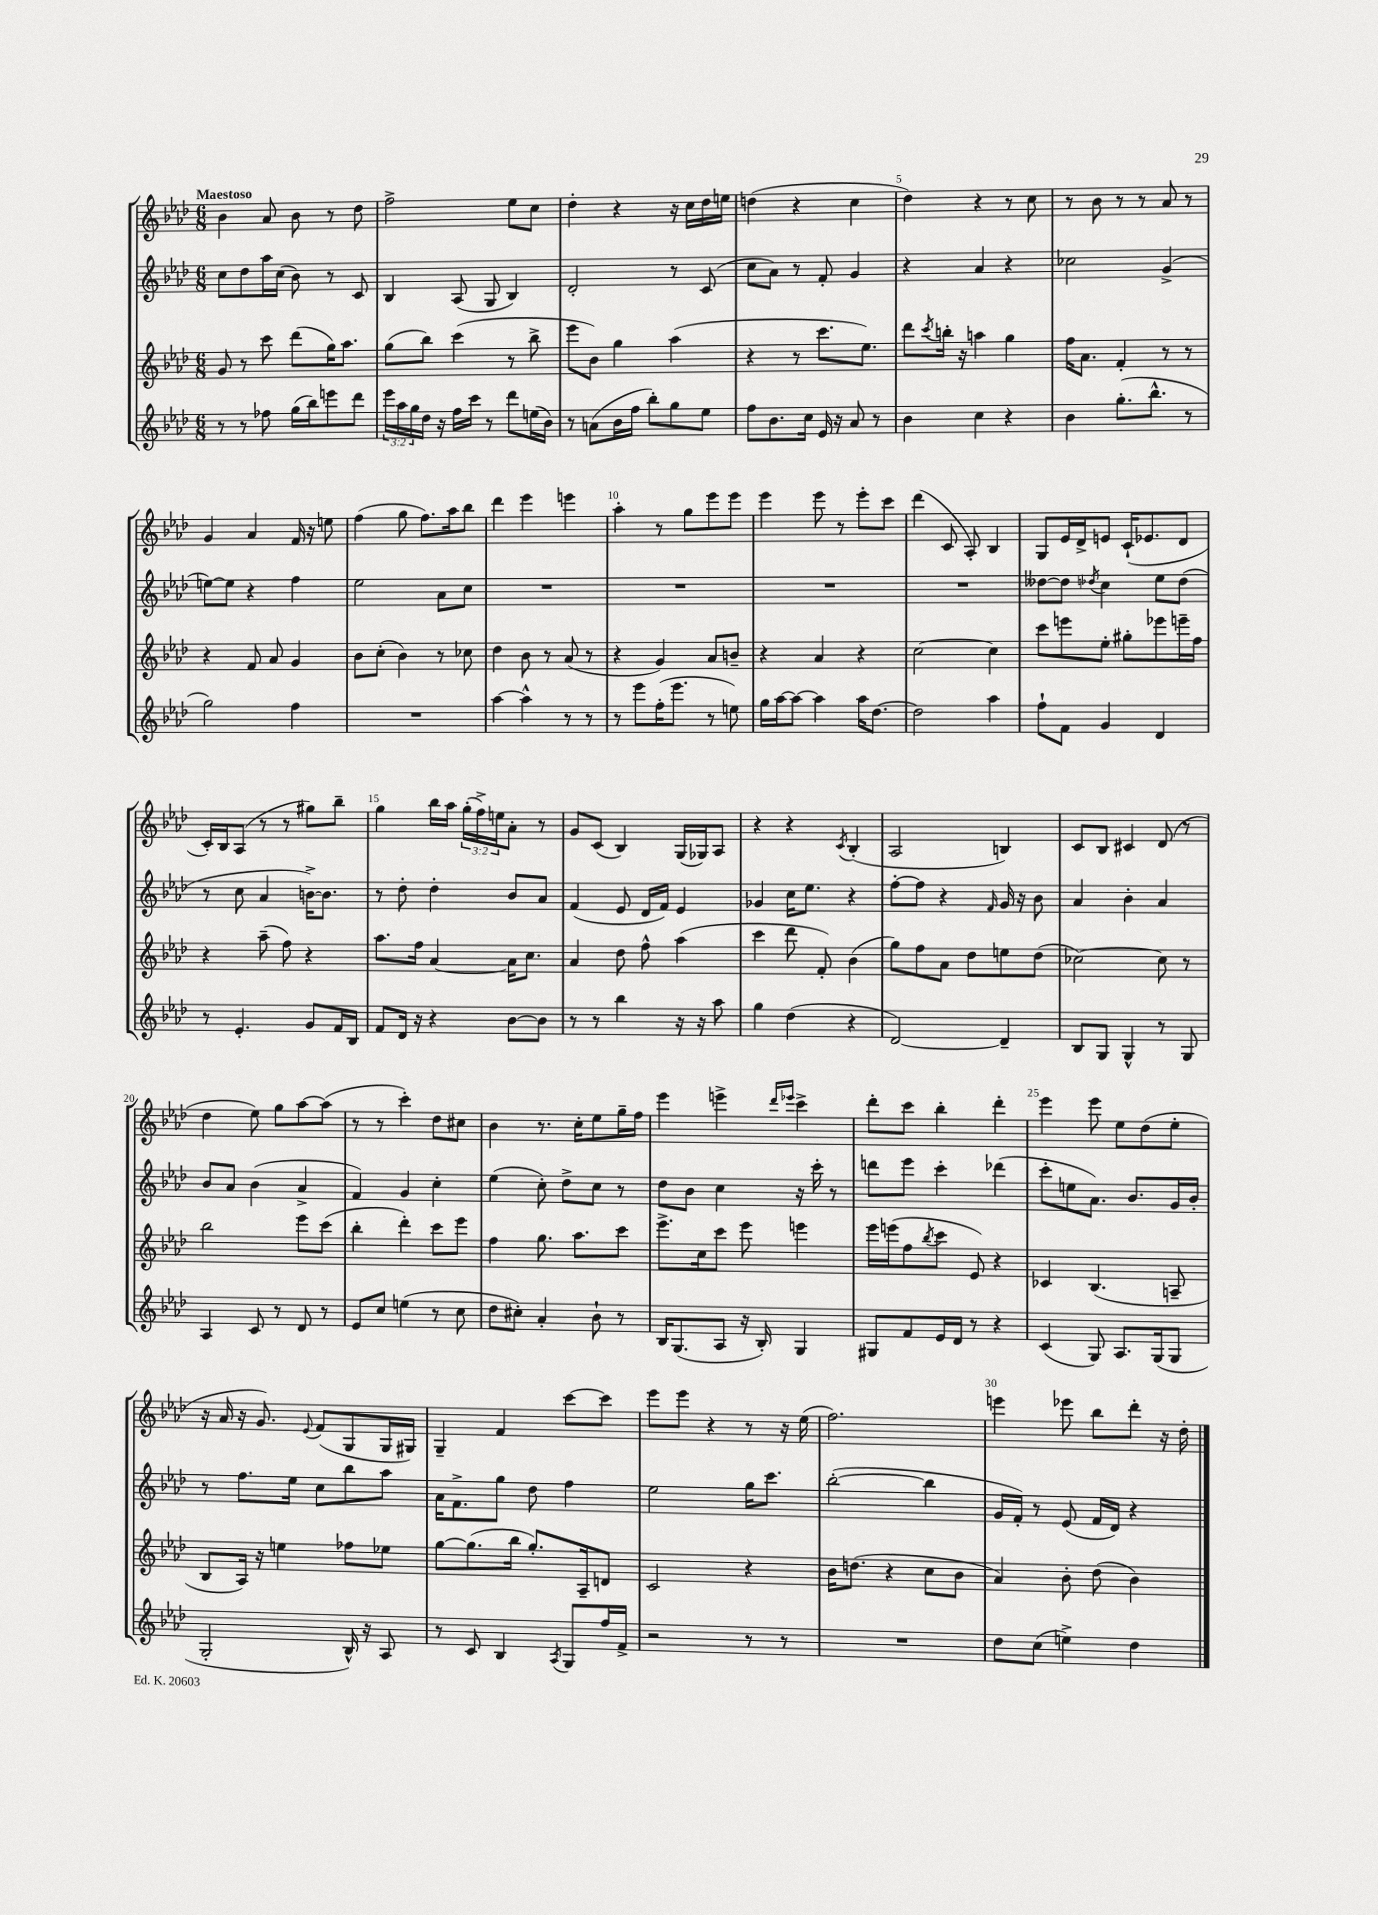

**kern	**kern	**kern	**kern
*staff4	*staff3	*staff2	*staff1
*clefG2	*clefG2	*clefG2	*clefG2
*k[b-e-a-d-]	*k[b-e-a-d-]	*k[b-e-a-d-]	*k[b-e-a-d-]
*M6/8	*M6/8	*M6/8	*M6/8
8r	8g	8cc	4b-
8r	8r	8dd-	.
8ff-	8ccc	16aa-	8a-
.	.	(16cc	.
(16gg	(8ddd-	8b-)	8b-
16bb-)	.	.	.
8eee	16gg)	8r	8r
.	8.aa-	.	.
8ddd-	.	8c	8dd-
=	=	=	=
24eee-	(8gg	4B-	2ff^
24aa-	.	.	.
24gg	.	.	.
16dd-	8bb-)	.	.
16r	.	.	.
16ff	(4ccc	(8A-	.
16ccc	.	.	.
8r	.	8G	.
8ddd-	8r	4B-)	8ee-
(16ee	8bb-^	.	8cc
16b-)	.	.	.
=	=	=	=
8r	8eee-	2d-'	4dd-'
(8a	8b-)	.	.
16b-	4gg	.	4r
16ff	.	.	.
8bb-')	.	.	.
8gg	(4aa-	8r	16r
.	.	.	16cc
8ee-	.	(8c	16dd-
.	.	.	16ee
=	=	=	=
8ff	4r	8cc	(4dd
8.b-	.	8a-)	.
.	8r	8r	4r
16cc	.	.	.
16e-	8.ccc	8f'	.
16r	.	.	.
8a-	.	4g	4cc
.	8.ee-)	.	.
8r	.	.	.
=	=	=	=
4b-	8ddd-	4r	4dd-)
.	8qccc	.	.
.	16bb'	.	.
.	16r	.	.
4cc	4aa	4a-	4r
4r	4gg	4r	8r
.	.	.	8cc
=	=	=	=
4b-	16ff	2cc-	8r
.	8.a-	.	.
.	.	.	8b-
(8.gg'	4f'	.	8r
.	.	.	8r
8.bb-^^	.	.	.
.	8r	(4g^	8a-
8r	8r	.	8r
=	=	=	=
2gg)	4r	[8ee)	4g
.	.	8ee]	.
.	8f	4r	4a-
.	8a-	.	.
4ff	4g	4ff	16f
.	.	.	16r
.	.	.	8ee
=	=	=	=
2.r	8b-	2ee-	(4ff
.	(8cc'	.	.
.	4b-)	.	8gg
.	.	.	8.ff)
.	8r	8a-	.
.	.	.	16aa-
.	8cc-	8cc	8bb-
=	=	=	=
[4aa-	4dd-	2.r	4ddd-
4aa-^^]	8b-	.	4eee-
.	8r	.	.
8r	(8a-	.	4eee
8r	8r	.	.
=	=	=	=
8r	4r	2.r	4aa-'
8eee-	.	.	.
(16ff'	4g)	.	8r
8.eee-	.	.	.
.	.	.	8gg
8r	8a-	.	8eee-
8ee)	8b~	.	8eee-
=	=	=	=
16gg	4r	2.r	4eee-
[16aa-	.	.	.
8aa-_	.	.	.
4aa-]	4a-	.	8eee-
.	.	.	8r
16aa-	4r	.	8eee-'
[8.dd-	.	.	.
.	.	.	8ccc
=	=	=	=
2dd-]	[2cc	2.r	(4ddd-
.	.	.	8c
.	.	.	8A-')
4aa-	4cc]	.	4B-
=	=	=	=
8ff`	8ccc	[8dd--	8G
8f	8eee	8dd--]	16e-
.	.	.	16d-^
.	.	8qdd-	.
4g	8ee-'	4cc	8e
.	8gg#'	.	(16c`
.	.	.	8.e-
4d-	8eee-	8ee-	.
.	16eee~	(8dd-	8d-
.	16ff	.	.
=	=	=	=
8r	4r	8r	16c')
.	.	.	16B-
4.e-'	.	8cc	(8A-
.	(8aa-~	4a-	8r
.	8ff)	.	8r
8g	4r	[16b^)	8gg#)
.	.	8.b]	.
16f	.	.	8bb-~
16B-	.	.	.
=	=	=	=
8f	8.aa-	8r	4gg
16d-	.	8dd-'	.
16r	16ff	.	.
4r	[4a-	4dd-'	16bb-
.	.	.	16aa-
.	.	.	(24gg'
.	.	.	24ff^)
.	.	.	24ee
[8b-	16a-]	8b-	8a-'
.	8.cc	.	.
8b-]	.	8a-	8r
=	=	=	=
8r	4a-	(4f	8g
8r	.	.	(8c
4bb-	8dd-	8e-	4B-)
.	8ff^^	16d-	.
.	.	16f)	.
16r	(4aa-	4e-	(16G
16r	.	.	16G-)
8aa-	.	.	8A-
=	=	=	=
4gg	4ccc	4g-	4r
(4dd-	8ddd-	16cc	4r
.	.	8.ee-	.
.	8f')	.	.
.	.	.	8qc
4r	(4b-	4r	(4B-'
=	=	=	=
[2d-)	8gg)	[8ff'	2A-
.	8ff	8ff]	.
.	8a-	4r	.
.	8dd-	.	.
.	.	16qqf	.
4d-~]	8ee	16g	4B)
.	.	16r	.
.	(8dd-	8b-	.
=	=	=	=
8B-	[2cc-)	4a-	8c
8G	.	.	8B-
4G^^	.	4b-'	4c#
8r	8cc-]	4a-	(8d-
8G	8r	.	8r
=	=	=	=
4A-	2bb-	8b-	4dd-
.	.	8a-	.
8c	.	(4b-	8ee-)
8r	.	.	8gg
8d-	8eee-	4a-^	[8aa-
8r	(8ccc	.	(8aa-]
=	=	=	=
8e-	4bb-'	4f)	8r
8cc	.	.	8r
(4ee	4ddd-')	4g	4ccc')
8r	8ccc	4cc'	8dd-
8cc	8eee-	.	8cc#
=	=	=	=
8dd-	4ff	(4ee-	4b-
8cc#')	.	.	.
4a-'	8.gg	8cc')	8.r
.	.	8dd-^	.
.	8.aa-	.	16cc'
8b-`	.	8cc	8ee-
8r	8ccc	8r	16gg~
.	.	.	16ff
=	=	=	=
16B-	8.eee-^	8dd-	4eee-
(8.G	.	.	.
.	.	8b-	.
.	16cc	.	.
8A-	8ccc	4cc	4eee^
16r	8eee-	.	.
16B-')	.	.	.
.	.	.	16qqddd-
.	.	.	16qqeee-
4G	4eee	16r	4ccc^
.	.	16ccc'	.
.	.	8r	.
=	=	=	=
8G#	16eee-	8ddd	8ddd-'
.	(16eee	.	.
8f	8ff	8eee-	8ccc
.	8qbb-	.	.
16e-	8ccc	4ccc'	4bb-'
16d-	.	.	.
8r	8e-)	.	.
4r	4r	(4ddd-	4ddd-'
=	=	=	=
(4c	4c-	8ccc'	4eee-
.	.	8ee	.
8G)	(4.B-	8.a-)	8eee-
8.A-	.	.	8ee-
.	.	8.b-	.
.	.	.	(8dd-
(16G	.	.	.
8G	8A~	16g	8ee-'
.	.	16b-'	.
=	=	=	=
2G'	8B-	8r	16r
.	.	.	16a-
.	16A-)	8.ff	16r
.	16r	.	8.g)
.	4ee	.	.
.	.	16ee-	.
.	.	.	8qqe-
.	.	8cc	(8f
16B-^^)	8ff-	8bb-	8G
16r	.	.	.
8A-	8ee-	8aa-	16G
.	.	.	16G#)
=	=	=	=
8r	[8gg	16a-	4G~
.	.	8.f^	.
8c	(8.gg]	.	.
4B-	.	8gg	4f
.	16bb-	.	.
.	8.gg')	8dd-	.
8qA-	.	.	.
8G	.	4ff	[8ccc
.	16A-~	.	.
16ff	8d	.	8ccc]
16f^	.	.	.
=	=	=	=
2r	2c	2ee-	8eee-
.	.	.	8eee-
.	.	.	4r
8r	4r	16gg	8r
.	.	8.ccc	.
8r	.	.	16r
.	.	.	(16ee-
=	=	=	=
2.r	16b-	([2bb-'	2.ff)
.	(8.dd	.	.
.	4r	.	.
.	8cc	4bb-]	.
.	8b-	.	.
=	=	=	=
8dd-	4a-)	16g	4eee
.	.	16f')	.
(8cc	.	8r	.
4ee^)	8b-'	(8e-	8eee-
.	(8dd-	16f	8bb-
.	.	16d-)	.
4dd-	4b-)	4r	8ddd-'
.	.	.	16r
.	.	.	16dd-'
==	==	==	==
*-	*-	*-	*-
